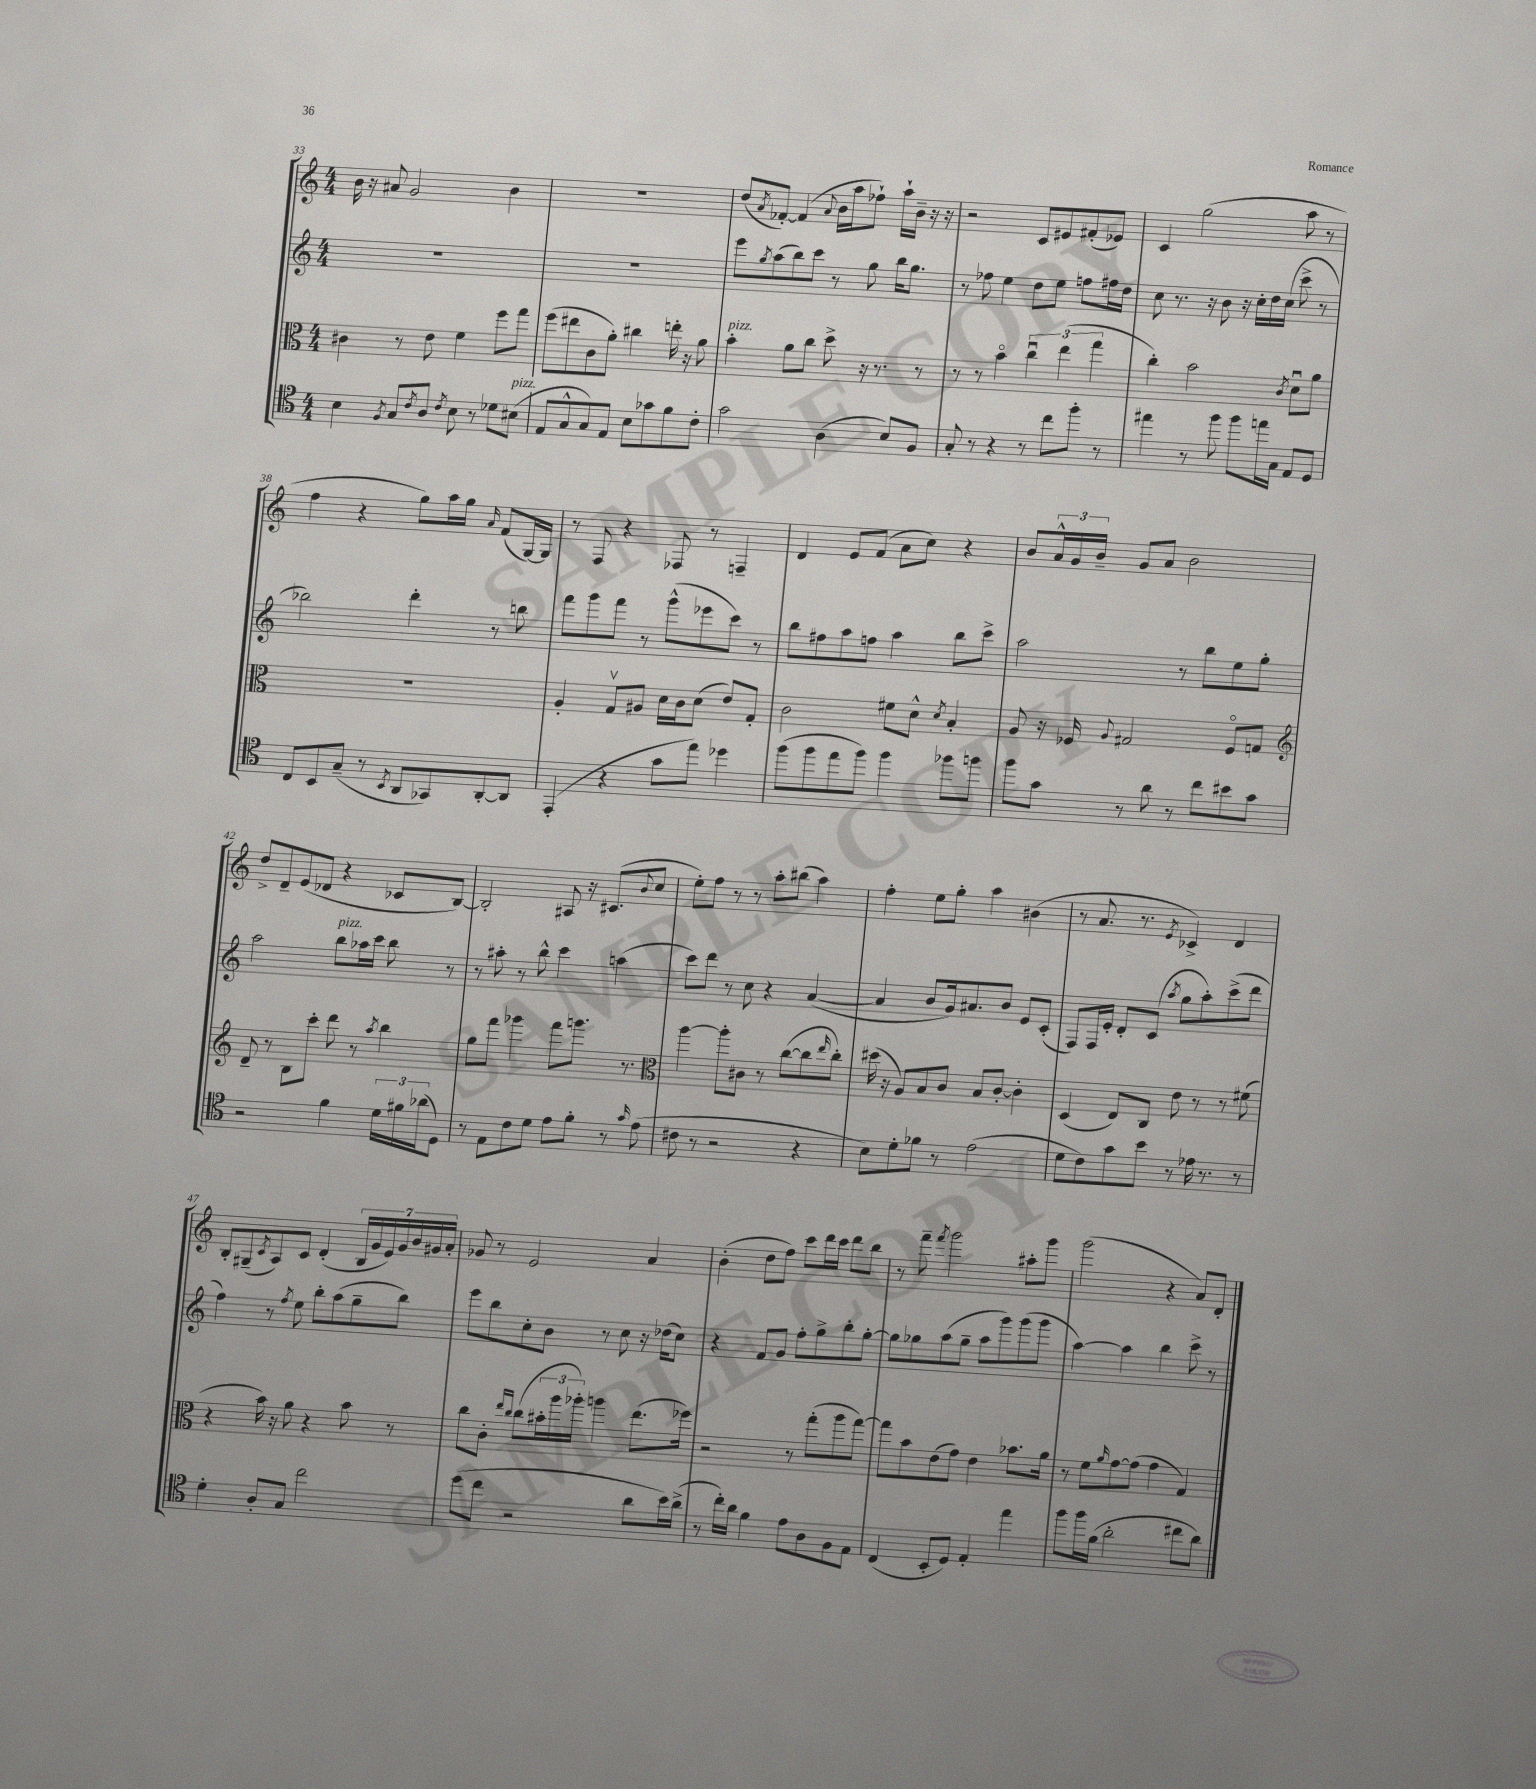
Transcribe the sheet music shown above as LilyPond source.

<<
\new StaffGroup <<
\new Staff = "s0" {
    \clef treble \key c \major \numericTimeSignature \time 4/4
    b'16 r16 ais'8 g'2 b'4 |
    R1 |
    d''8( \acciaccatura { a'8 } fes'8~-.) fes'4( \appoggiatura { a'8 } b'16 a''16 fes''8-!) a''16-! b'16-- r16 r16 |
    r2 c'8 eis'8 fis'8-.( ees'8) |
    c'4 g''2( a''8 r8 |
    f''4 r4 g''8) a''16 g''16 \grace { a'16 } f'8( g16~) g16 |
    r8 f8 r4 fes8 r8 f4-- |
    d'4 e'8 f'8( a'8 c''8) r4 |
    b'8 \tuplet 3/2 { a'16-^ g'16 b'16-- } g'8 a'8 b'2 |
    d''8-> d'8-- e'8( des'8 r4 ces'8 b8~) |
    b2-. ais8 r16 cis'8.( \appoggiatura { b'8 } c''8 |
    e''8-.) f''8 r8 r8 a''8-. bis''8( a''4) |
    f''4-. e''8 g''8-. a''4 bis'4( |
    r8 a'8. r8. \acciaccatura { e'8 } ces'4->) d'4 |
    b8-. gis8--( \acciaccatura { c'8 } a8) c'8 d'4-.( \tuplet 7/4 { b16 g'16 e'16) g'16 b'16 gis'16 a'16-. } |
    ges'8 r8 e'2 a'4 |
    b'4-.( d''8 f''8) c'''8 d'''16 c'''16 d'''8 b''8 |
    r8 f'''8-- \acciaccatura { f'''8 } g'''2 ais''8-. g'''8 |
    g'''2( r4 a'8) d'8-. \bar "|." |
}
\new Staff = "s1" {
    \clef treble \key c \major \numericTimeSignature \time 4/4
    R1 |
    R1 |
    e'''8 \acciaccatura { g''8 } a''8( b''8) c'''8 r8 g''8 b''16 g''8. |
    r8 fes''8 e''4 d''8 e''8 f''8 fis''16 d''16 |
    c''8 r8. r16 b'8 r16 c''16-. d''16 c''16( c'''8-> r8 |
    bes''2) d'''4-. r8 b''8 |
    f'''8 g'''8 f'''8 r8 g'''8-^( ees'''8 c'''8) r8 |
    b''8 fis''8 a''8 f''8 a''4 b''8 c'''8-> |
    a''2 r8 b''8 e''8 g''8-. |
    a''2 b''8^\markup { \italic "pizz." } aes''16 c'''16 b''8 r8 |
    r8 ais''8-. r8 b''8-^ c'''4 a''4( |
    c'''8) d'''8 r8 c''8 r4 a'4~( |
    a'4 b'8 g'16) ais'8. b'8 e'8 c'8-.( |
    f8) f16 e'16-. d'8-. c'8( \acciaccatura { a''8 } g''8 a''8-.) c'''8->( d'''8 |
    f''4) r8 \acciaccatura { f''8 } e''8 b''8-. a''8( g''8-- b''8) |
    e'''8 b''8 c''8-. b'8 r8 c''8 r16 des''16( c''8) |
    r4 f'8 g'8 f''8-. g''8-> b''8-. g''8~-. |
    g''8 ges''8 a''8( ges''8-- a''8 g'''8) g'''8( g'''8 |
    a''4~) a''4 b''4 c'''8-> r8 \bar "|." |
}
\new Staff = "s2" {
    \clef alto \key c \major \numericTimeSignature \time 4/4
    cis'4 r8 e'8 f'4 f''8 g''8 |
    f''8( eis''8 c'8 a'8-.) cis''4 e''16-. r16 a'8 |
    b'4-.^\markup { \italic "pizz." } a'8 c''8 d''8-> r16 r8. r8 |
    r8 r8 b'4\flageolet \tuplet 3/2 { c''4\downbow e''4( g''4 } |
    c''4-.) b'2 \acciaccatura { c'8 } d'8\downbow a'8 |
    R1 |
    a4-. g8\upbow ais8 d'16 c'16 d'8( e'8) g8-. |
    c'2 fis'8 d'8-^ \acciaccatura { d'8 } b4-. |
    a8 r16 fes16 \appoggiatura { a8 } gis2 fes8\flageolet g8 |
    \clef treble d'8-- r8 b8 c'''8-. d'''8 r8 \acciaccatura { a''8 } b''4 |
    g''8 f'''8 ges'''4 f'''8 g'''8. r8. |
    \clef alto a''4~ a''8-. cis'8 r8 c''8~( c''8 \grace { e''16 } c''8-.) |
    dis''16( r16 a8) b8 c'8 b8 c'8~-. c'4-. |
    d4( e8) c8 e'8 r8 r8 fis'8( |
    r4 b'16) r16 a'8 r4 b'8 r8 |
    c''8 c'8-. \grace { e''16 c''16 } c''8( \tuplet 3/2 { bis'16-. a''16 aes''16-.) } a''4 e''8.( fes''16) |
    r2 r8 g''8-.( a''8 g''8~) |
    g''8 b'8 e'8( g'8) e'4 bes'8. a'16 |
    r8 f'8 \grace { a'16 } g'8~ g'8( g'4 g4) \bar "|." |
}
\new Staff = "s3" {
    \clef tenor \key c \major \numericTimeSignature \time 4/4
    b4 \acciaccatura { f8 } g8 \acciaccatura { c'8 } a8 \acciaccatura { c'8 } b8 r8 des'8 bis8^\markup { \italic "pizz." }( |
    e8 g8-^ g8) e8 b8 ges'8 f'8 c'8-. |
    g'2 a4( b8) f8 |
    g8-. r8 r4 r8 c''8 f''8-. r8 |
    eis''4 r8 f''8 f''8 e''16 g16 e8 d8 |
    c8 b,8 g8--( r8 \acciaccatura { b,8 } a,8 ges,8) a,8~-. a,8 |
    e,4-.( r4 g'8 e''8) des''4 |
    f''8( f''8 e''8 f''8) f''4 fes''8 f''8 |
    f''8 g'8 r8 a'8 r8 c''8 bis'8 g'8 |
    r2 f'4 \tuplet 3/2 { d'16 fis'16 aes'16( } d8) |
    r8 e8 c'8 d'8 e'8 f'8-. r8 \grace { g'16 } e'8( |
    cis'8 r8 r2 r4 |
    b8) d'8-. fes'8 r8 e'2( |
    d'8 c'8) g'8 b'8 r8 ees'16 r8. r8 |
    d'4-. a8-. g8 c''2 |
    d''8( c''8 r2 a'8 b'16) a'16->( |
    r8 c''16-.) a'16 f'4 e'8 a8 f8 e8 |
    c4( b,8-. d8) e4-. e''4 |
    f''8 f''16 f'16( a'2-. cis''8 a'8) \bar "|." |
}
>>
>>
\layout { \context { \Score currentBarNumber = #33 } }
